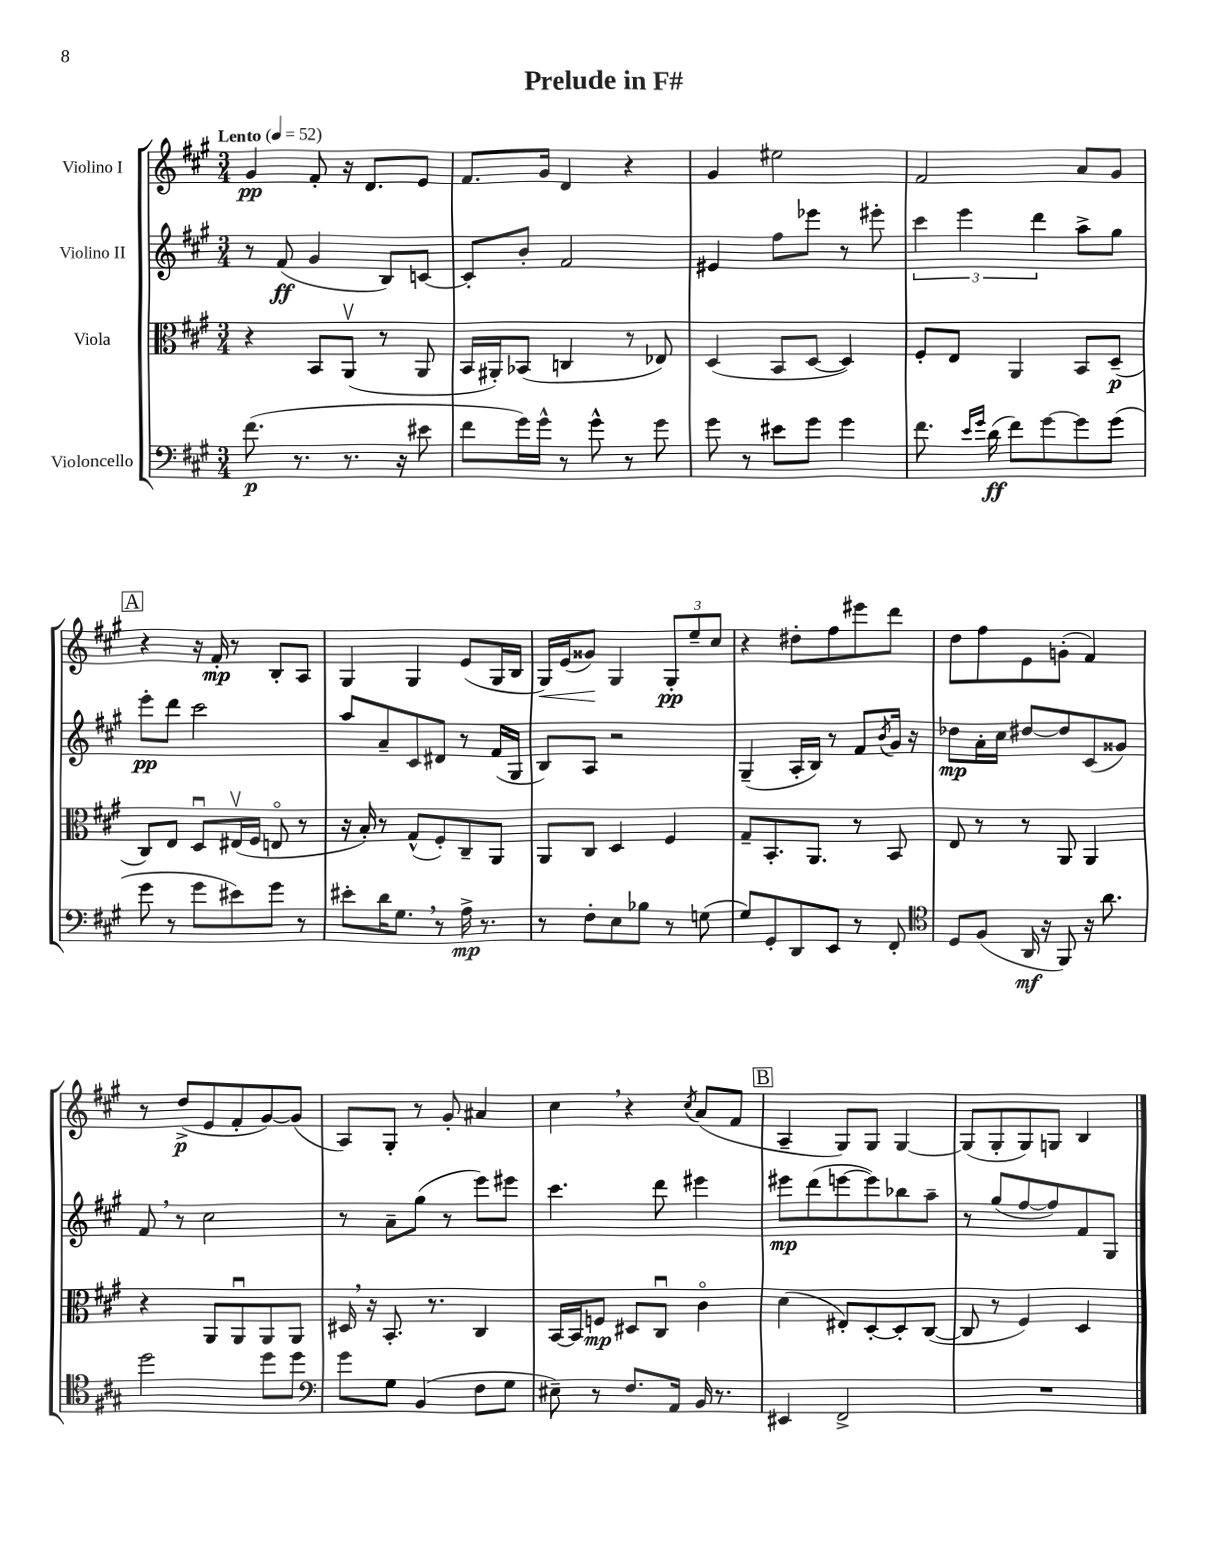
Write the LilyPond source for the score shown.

\header { title = "Prelude in F#" }
<<
\new StaffGroup <<
\new Staff = "s0" \with { instrumentName = "Violino I" } {
    \clef treble \key a \major \numericTimeSignature \time 3/4 \tempo "Lento" 4 = 52
    gis'4\pp fis'8-. r16 d'8. e'8 |
    fis'8. gis'16 d'4 r4 |
    gis'4 eis''2 |
    fis'2 a'8 gis'8 |
    \mark \markup { \box "A" } r4 r16 fis'16-.\mp r8 b8-. a8 |
    gis4 gis4 e'8( gis16 b16 |
    gis16\<) e'16( gisis'8\!) gis4 \tuplet 3/2 { gis8-.\pp e''8-- cis''8 } |
    r4 dis''8-. fis''8 eis'''8 d'''8 |
    d''8 fis''8 e'8 g'8-.( fis'4) |
    r8 d''8->\p( e'8 fis'8-. gis'8~) gis'8( |
    a8) gis8-. r8 gis'8-. ais'4 |
    cis''4 \breathe r4 \acciaccatura { cis''8 } a'8( fis'8 |
    \mark \markup { \box "B" } a4-- gis8) gis8 gis4~ |
    gis8( gis8-. gis8) g8 b4 \bar "|." |
}
\new Staff = "s1" \with { instrumentName = "Violino II" } {
    \clef treble \key a \major \numericTimeSignature \time 3/4
    r8 fis'8\ff( gis'4 b8) c'8~ |
    c'8-. b'8-. fis'2 |
    eis'4 fis''8 ees'''8 r8 eis'''8-. |
    \tuplet 3/2 { cis'''4 e'''4 d'''4 } a''8-> gis''8 |
    \mark \markup { \box "A" } e'''8-.\pp d'''8 cis'''2 |
    a''8 a'8-- cis'8 dis'8 r8 fis'16( gis16 |
    b8) a8 r2 |
    gis4--( a16-. b16) r8 fis'8 \acciaccatura { b'8 } gis'16 r16 |
    des''8\mp a'16-. cis''16 dis''8~ dis''8 cis'8( gisis'8) |
    fis'8 \breathe r8 cis''2 |
    r8 a'8-- gis''8( r8 e'''8) eis'''8 |
    cis'''4. d'''8 eis'''4 |
    \mark \markup { \box "B" } eis'''8\mp d'''8( e'''8~ e'''8) bes''8 a''8-- |
    r8 gis''8( fis''8~ fis''8) fis'8 gis8 \bar "|." |
}
\new Staff = "s2" \with { instrumentName = "Viola" } {
    \clef alto \key a \major \numericTimeSignature \time 3/4
    r4 b,8 a,8\upbow( r8 a,8 |
    b,16 ais,16-.) bes,8( c4 r8 ees8) |
    d4( b,8 d8~ d4) |
    fis8-. e8 a,4 b,8 d8--\p( |
    \mark \markup { \box "A" } cis8) e8 d8\downbow eis16\upbow( fis16 e8\flageolet r8 |
    r16 b16-.) r8 gis8-^( fis8-.) cis8-- a,8 |
    a,8 cis8 d4 fis4 |
    gis8-- b,8.-. a,8. r8 b,8 |
    e8 r8 r8 a,8 a,4 |
    r4 a,8 a,8\downbow a,8 a,8 |
    dis16 \breathe r16 b,8.-. r8. cis4 |
    b,16~ b,16 f8\mp dis8 cis8\downbow cis'4\flageolet |
    \mark \markup { \box "B" } d'4( eis8-.) d8~-. d8-. cis8~( |
    cis8 r8 fis4) d4 \bar "|." |
}
\new Staff = "s3" \with { instrumentName = "Violoncello" } {
    \clef bass \key a \major \numericTimeSignature \time 3/4
    fis'8.\p( r8. r8. r16 eis'8 |
    fis'8 gis'16) gis'16-^ r8 gis'8-^ r8 gis'8 |
    gis'8 r8 eis'8 gis'8 gis'4 |
    fis'8. \grace { e'16 gis'16 } d'16\ff( fis'8) gis'8~ gis'8 gis'8( |
    \mark \markup { \box "A" } gis'8 r8 gis'8 eis'8) gis'8 r8 |
    eis'8-. d'16 gis8. \breathe r8 a16->\mp r8. |
    r8 fis8-. e8 bes8 r8 g8( |
    gis8) gis,8-. d,8 e,8 r8 fis,8-. |
    \clef tenor d8 fis8( a,16\mf r16 fis,8) r16 a'8. |
    d''2 d''8 d''8 |
    \clef bass gis'8 gis8 b,4( fis8 gis8 |
    eis8--) r8 fis8. a,16 b,16 r8. |
    \mark \markup { \box "B" } eis,4 fis,2-> |
    R2. \bar "|." |
}
>>
>>
\layout { \context { \Score \remove "Bar_number_engraver" } }
